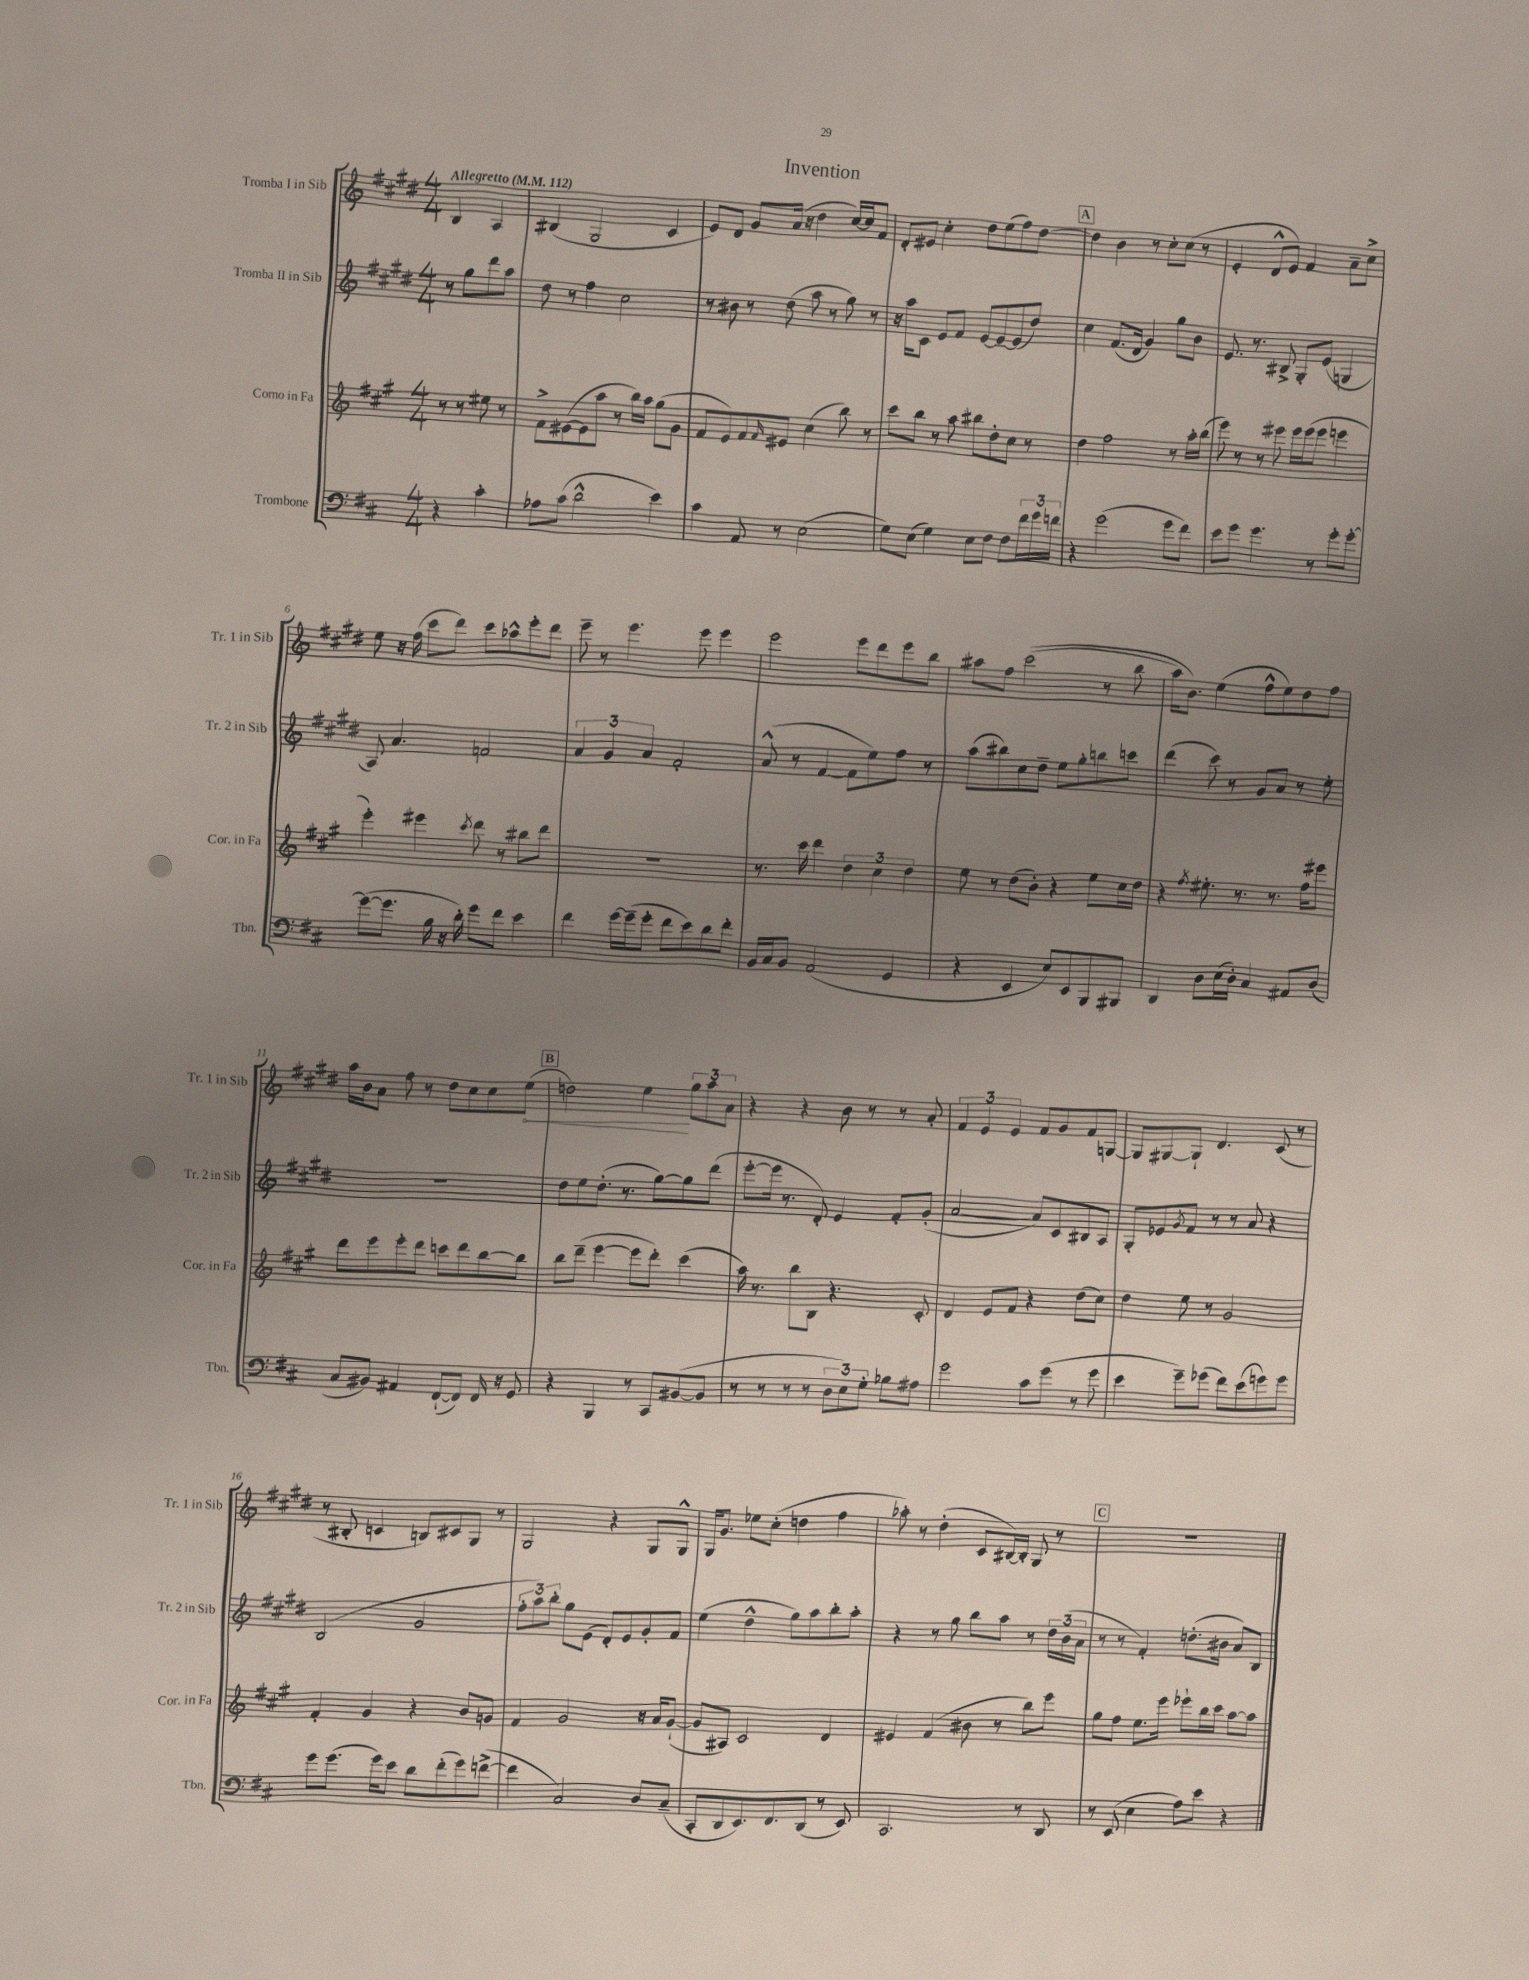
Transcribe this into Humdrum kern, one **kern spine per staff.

**kern	**kern	**kern	**kern
*staff4	*staff3	*staff2	*staff1
*clefF4	*clefG2	*clefG2	*clefG2
*k[f#c#]	*k[f#c#g#]	*k[f#c#g#d#]	*k[f#c#g#d#]
*M4/4	*M4/4	*M4/4	*M4/4
*MM112	*MM112	*MM112	*MM112
4r	8r	8r	4B/
.	8r	8gg#\L	.
4c#'\	8ee#\	8ddd#\	4A/
.	8r	8aa\J	.
=	=	=	=
8A-\L	8f#^\L	8dd#\	(4B#/
(8c#\J	([8e#\	8r	.
2d^^\	8e#\]	4ff#\	2G#/
.	8aa\J	.	.
.	8r	2cc#\	.
.	16bb\LL)	.	.
.	16aa\JJ	.	.
4e\)	(8gg#\L	.	4c#/
.	8g#\J	.	.
=	=	=	=
4c#\	8f#/L	8r	8e/L)
.	8e/)	8b#\	8d#/J
8AA/	8f#/	8r	8g#/L
.	16qqf#/	.	.
8r	8e#/J	(8dd#\	(16a/Jk
.	.	.	16r
(2E\	(4cc#\	8aa\	4dd#\
.	.	8r	.
.	8bb\)	8gg#\)	[16cc#/LL)
.	.	.	16cc#/]J
.	8r	8r	8f#/J
=	=	=	=
8G\L)	8ccc#\L	16r	8d#'/L
.	.	16aa\LK	.
(8E\J	8bb\J	8c#\J	8e#/J
4G\)	8r	8e/L	4cc#'\
.	8aa\	8f#/J	.
8E\L	8bb#\L	[8e/L	8dd#\L
8F#\J	8dd'\	8e~/_	(8ee\
8F#\L	8cc#\J	(8e/]	8ff#\)
24f#\L	8r	8dd#/J)	[8dd#\J
24g\	.	.	.
24f\JJ	.	.	.
=	=	=	=
4r	4dd\	4cc#\	4dd#\]
(2g\	2ff#\	(8.f#/L	4b\
.	.	16d#/Jk	.
.	.	4g#/)	8r
.	.	.	8cc#'\L
8g\L	8r	8gg#\L	(8cc#\J
8f#\J)	16aa'\LL	8b\J	8r
.	(16bb\JJ	.	.
=	=	=	=
8e\L	8eee\)	8.e/	4e'/
8g\J	8r	.	.
.	.	8.r	.
4.g\	8r	.	8d#^^/L
.	8eee#\	8B#^/	8e/J)
.	16eee#\LL	8G#'/L	4f#/
.	(16eee#\J	.	.
8r	8eee#\J	(8e/J	.
8g'\L	4eee\	4G/	8a~\L
[8g'\J	.	.	8cc#^\J
=	=	=	=
(8g\_L	4eee'\)	8A/)	8ee\
8.g\]J	.	4.a/	16r
.	.	.	(16ff#\
.	4eee#\	.	8ccc#\L
16B\	.	.	.
16r	.	.	8ddd#\J)
16d'\)	.	.	.
.	8qccc#/	.	.
8g\L	8ddd\	2f/	8ccc#\L
8f#\J	8r	.	8aa-^^\
4e\	8bb#\L	.	8eee'\
.	8ddd\J	.	8ddd#\J
=	=	=	=
4f#\	1r	6a/	8eee~\
.	.	.	8r
.	.	6g#/	.
[16g\LL	.	.	4.eee\
(16g~\]J	.	.	.
.	.	6a/	.
8g'\J	.	.	.
8f#\L	.	2f#'/	.
8e\)	.	.	8eee\
8d\	.	.	4eee\
8f#'\J	.	.	.
=	=	=	=
16BB/LL	8.r	(8a^^/	2eee\
16C#/J	.	.	.
8BB/J	.	8r	.
.	16ccc#\	.	.
(2AA/	4ddd\	[4f#/	.
.	6dd\	8f#\]L	8eee\L
.	.	8ee\)	8ddd#\
.	6cc#\	.	.
4GG/	.	8ff#\J	8eee\
.	6dd\	.	.
.	.	8r	8bb\J
=	=	=	=
4r	8ee\	(8aa\L	8aa#\L
.	8r	8bb#\)	8ff#\J
4EE/	(8dd\L	8cc#\	&((2ccc#\
.	8b'\J)	8dd#~\J	.
8E/L)	4r	8ee\L	.
8EE/	.	8gg#'\	.
8BBB/	8ee\L	8bb\	8r
8BBB#/J	16cc#\L	8ccc\J	8bb\
.	16dd\JJ	.	.
=	=	=	=
4DD/	4r	(4ddd#\	16aa\LK)
.	.	.	8.b\J&)
.	8qff#/	.	.
8D\L	8.ee#'\	8ccc#\)	(4ee\
(16E\L	.	8r	.
16D'\JJ)	8.r	.	.
4C#/	.	8g#/L	8ff#^^\L
.	8.r	8a/J	8ee\)
8AA#/L	.	8r	8dd#\
.	16ff#\LK	.	.
(8D/J	8eee#\J	8ee'\	8ff#\J
=	=	=	=
8C#/L	8ddd\L	1r	16aa\LL
.	.	.	16b\J
8BB#/J)	8eee\	.	8a\J
4AA#/	8eee'\	.	8ff#\
.	8ddd\J	.	8r
([8FF#`/L	8ccc\L	.	8dd#\L
8FF#/]J)	8ddd\	.	8cc#\
16FF#/	[8bb\	.	8cc#\
16r	.	.	.
8GG/	8bb\]J	.	(8ee\J
=	=	=	=
4r	8bb\L	8dd#\L	2dd\)
.	(8ddd~\J	8ee\	.
4BBB/	[4eee\	(8.dd#'\J	.
.	.	8.r	.
8r	8eee\]L	.	4ee\
8CC#/L	8ddd'\J)	[8gg#\L)	.
([8BB#/	(4ccc#\	8gg#\]	12gg#\L
.	.	.	12aa\
8BB#/]J	.	(8ddd#\J	.
.	.	.	12a\J
=	=	=	=
8r	16aa\)	[8eee'\L	4r
.	8.r	.	.
8r	.	16eee\]Jk	.
.	.	8.r	.
8r	8bb\L	.	4r
8r	8B\J	8d#'/)	.
12D\L	4.r	4e/	8b\
12E\)	.	.	.
.	.	.	8r
12G'\J	.	.	.
8B-\L	.	8f#'/L	8r
8A#\J	8c#'/	(8g#'/J	8a'/
=	=	=	=
2g\	4d/	[2a/	6f#/
.	.	.	6e/
.	8e/L	.	.
.	.	.	6e/
.	8f#/J	.	.
8c#\L	4r	8a/]L)	8f#/L
(8g\J	.	8c#/	8g#/
8r	(8dd\L	8B#/	8f#/
8g\	8cc#\J)	8A/J	[8G/J
=	=	=	=
4e\	4dd\	8G#'/L	8G/]L
.	.	8e-/	[8G#/
.	.	8qg#/	.
8g~\L)	8ee\	8f#/J	8G#`/]J
(8g-\J	8r	8r	4.d#/
8f#\L)	2g#/	8r	.
(8e\	.	8a/	.
8g\)	.	4r	(8c#/
8g\J	.	.	8r
=	=	=	=
8g\L	4f#'/	(2B/	8r
(8.g\J	.	.	8B#'/
.	4g#/	.	4c/
16g\LK)	.	.	.
8e\J	.	.	.
8d\L	4r	2g#/	8B/L)
(8f#'\	.	.	8c#/
8g\)	8b/L	.	8G#/J
([8f^\J	8g/J	.	8r
=	=	=	=
4f\]	4f#/	12ff#'\L	2G#/
.	.	12aa\)	.
.	.	12bb'\J	.
2C#/)	2g#/	8gg#\L	.
.	.	(8e\J	.
.	.	8d#'/L)	4r
.	.	8e/	.
8D/L	16r	8g#'/	8G#/L
.	16a/LK	.	.
(8C#~/J	([8g#`/J	8f#/J	8G#^^/J
=	=	=	=
8CC#'/L	8g#/]L	(4ee\	16G#/LK
.	.	.	8.g#/J
8DD/	8A#/J)	.	.
8.EE/)	2c#/	4dd#^^\	8ee-\L
.	.	.	(8cc#'\J
8.FF#/	.	.	.
.	.	8gg#\L)	4dd\
(8DD/J	.	8aa\	.
8r	4d/	8bb'\	4ff#\
8EE/)	.	8aa'\J	.
=	=	=	=
2.CC#/	4e#/	4r	8aa-'\)
.	.	.	8r
.	(4f#/	8r	(4dd#'\
.	.	8gg#\	.
.	8b#\	8bb\L	8c#/L
.	8r	8aa\J	[16B#/L)
.	.	.	16B#'/]JJ
8r	8bb\L)	8r	8G#/
8DD/	8eee\J	24dd#\LL	8r
.	.	(24b\	.
.	.	24a\JJ	.
=	=	=	=
8r	8gg#\L	8r	1r
(8EE/	8ff#\J	8r	.
4E\	8.ee\L	4f#'/)	.
.	16eee\Jk	.	.
8A\L)	8eee-`\L	(8.dd'\L	.
8e\J	16bb\L	.	.
.	16ccc#\JJ	16b#\Jk	.
4r	[8aa\L	8a/L)	.
.	8aa\]J	8B/J	.
==	==	==	==
*-	*-	*-	*-
